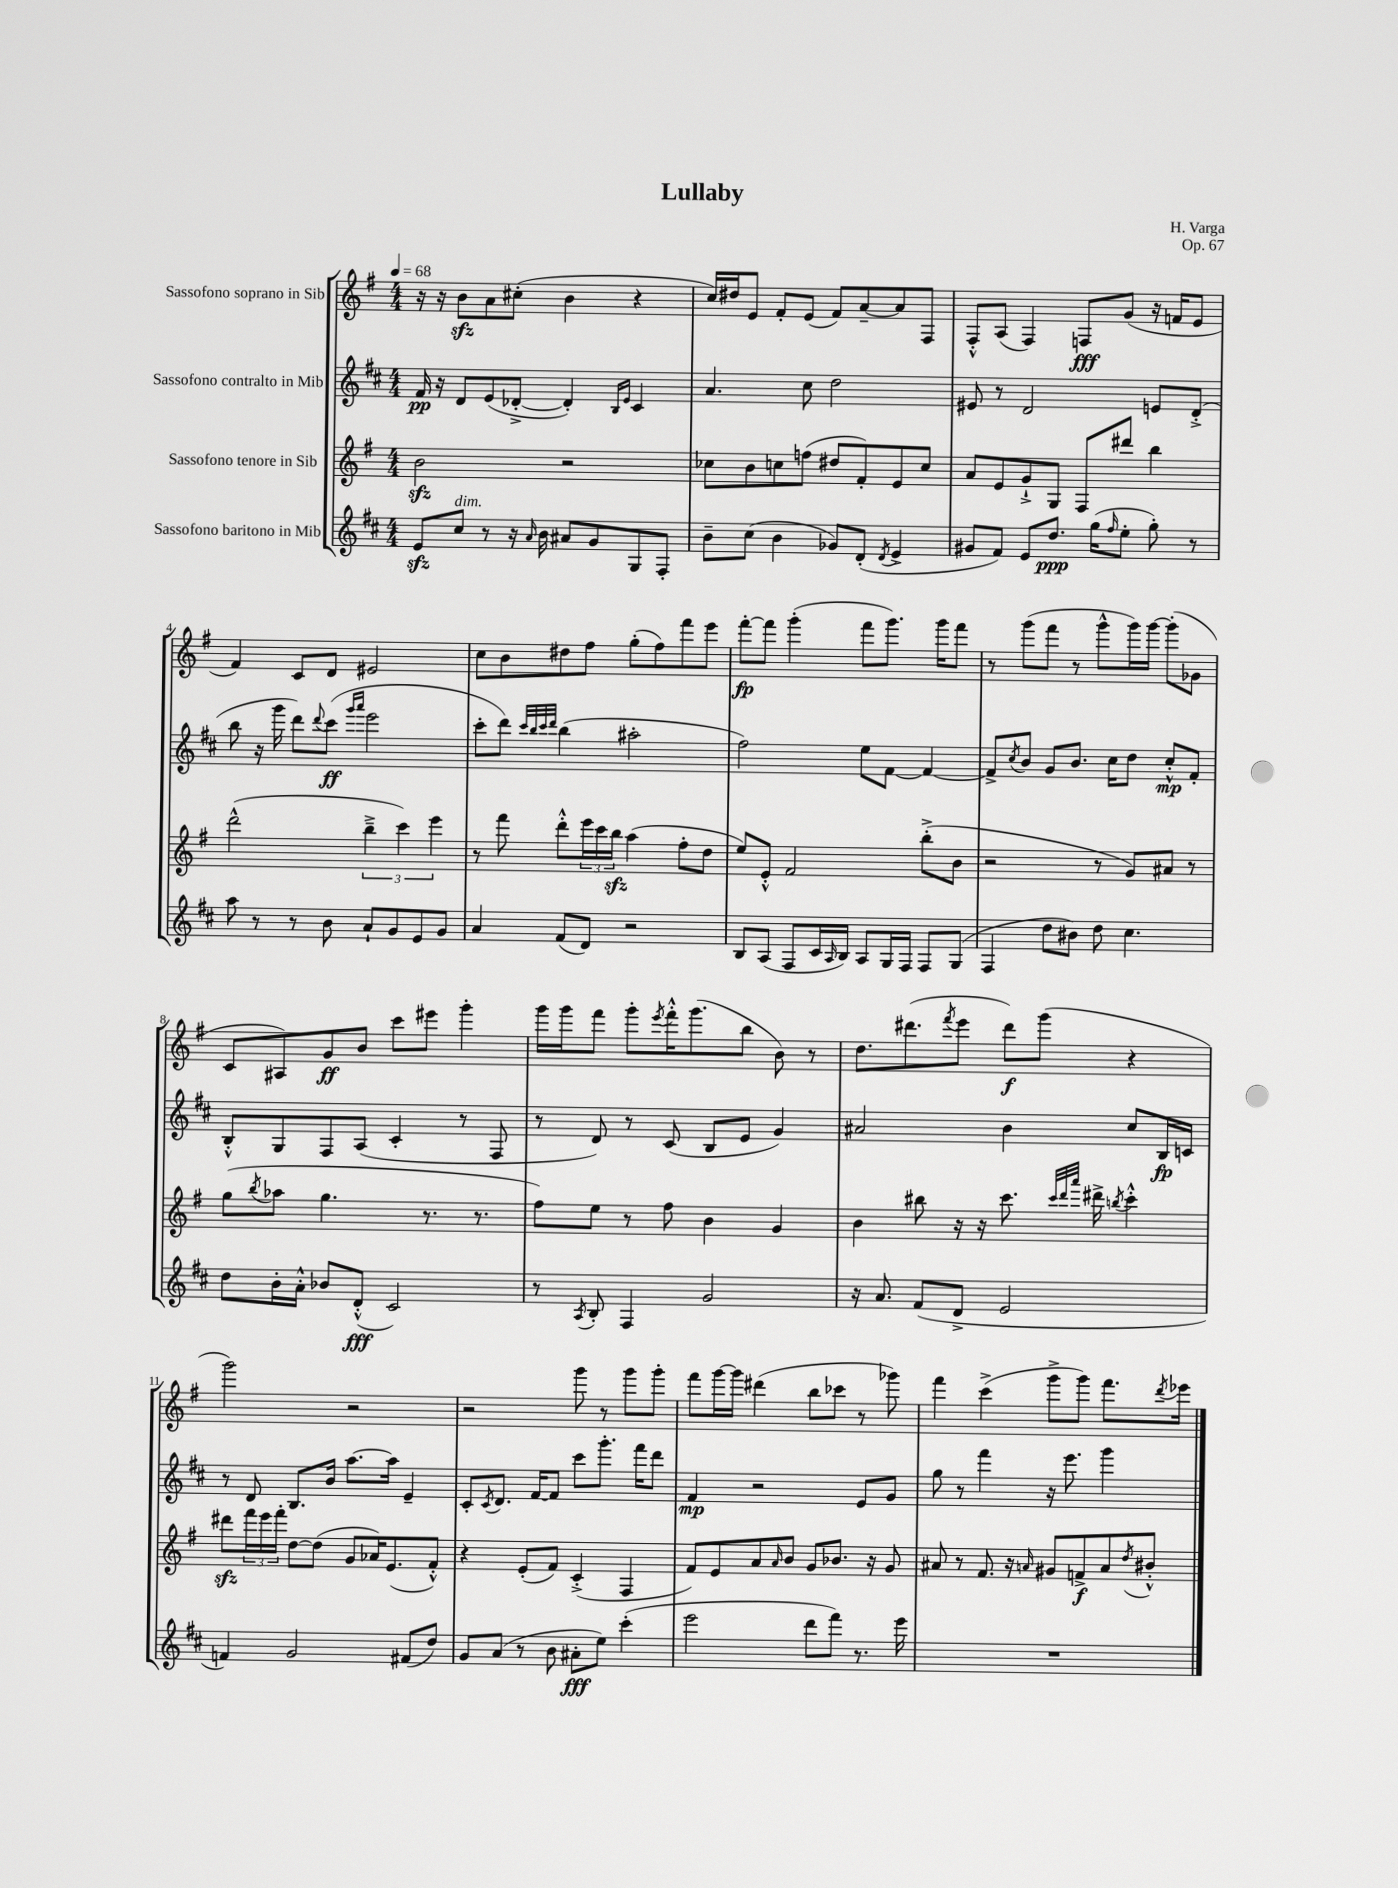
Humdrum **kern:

**kern	**kern	**kern	**kern
*staff4	*staff3	*staff2	*staff1
*clefG2	*clefG2	*clefG2	*clefG2
*k[f#c#]	*k[f#]	*k[f#c#]	*k[f#]
*M4/4	*M4/4	*M4/4	*M4/4
*MM68	*MM68	*MM68	*MM68
8e/L	2b\	16f#/	16r
.	.	16r	16r
8cc#/J	.	8d/L	8b\L
8r	.	(8e/	8a\
16r	.	[8d-'^/J	(8cc#'\J
16qqa/	.	.	.
16b\	.	.	.
8a#/L	2r	4d-'/])	4b\
8g/	.	.	.
.	.	16qqB/LL	.
.	.	16qqe/JJ	.
8G/	.	4c#/	4r
8F#'/J	.	.	.
=	=	=	=
8b~\L	8cc-\L	4.a/	16cc/LL)
.	.	.	16dd#/J
(8cc#\J	8b\	.	8e/J
4b\	8cc\	.	8f#'/L
.	(8ff\J	8cc#\	(8e/J
8g-/L)	8dd#/L	2dd\	8f#/L)
(8d'/J	8f#'/)	.	[8a~/
8qd/	.	.	.
4e^/	8e/	.	8a/]
.	8cc/J	.	8F#/J
=	=	=	=
8g#/L	8a/L	8e#/	8F#'^^/L
8f#/J)	8e/	8r	(8A/J
8e/L	8g`^/	2d/	4F#/)
8.dd/J	8G/J	.	.
.	8F#/L	.	8F/L
(16gg\LK	.	.	.
16qqff#/	.	.	.
8ee'\J	8ddd#/J	.	(8g/J
8gg'\)	4bb\	8e/L	16r
.	.	.	16f/LK
8r	.	(8d'^/J	8e/J
=	=	=	=
8aa\	(2ddd^^\	8bb\	4f#/)
8r	.	16r	.
.	.	16ggg\	.
8r	.	8ddd\L)	8c/L
.	.	8qqddd/	.
8b\	.	(8ccc#\J	8d/J
.	.	16qqggg/LL	.
.	.	16qqaaa/JJ	.
8a`/L	6bb~^\	2eee\	2e#/
8g/	.	.	.
.	6ccc\)	.	.
8e/	.	.	.
.	6eee\	.	.
8g/J	.	.	.
=	=	=	=
4a/	8r	8ccc#'\L	8cc\L
.	8fff#\	8ddd\J)	8b\
.	.	32qqccc#/LLL	.
.	.	32qqbb/	.
.	.	32qqccc#/	.
.	.	32qqddd/JJJ	.
(8f#/L	8ddd'^^\L	(4bb\	8dd#\
8d/J)	24eee\L	.	8ff#\J
.	24ccc\	.	.
.	24bb\JJ	.	.
2r	(4aa\	2aa#'\	(8gg'\L
.	.	.	8ff#\)
.	8ff#'\L	.	8fff#\
.	8dd\J	.	8eee\J
=	=	=	=
8B/L	8ee/L)	2ff#\)	[8fff#'\L
(8A/J	8e'^^/J	.	8fff#\]J
8F#/L	2f#/	.	(4ggg'\
16c#/L	.	.	.
16qqA/	.	.	.
16B/JJ)	.	.	.
8A/L	.	8ee\L	8fff#\L
16G/L	.	[8f#\J	8.ggg\J)
16F#/JJ	.	.	.
8F#/L	(8bb'^\L	4f#/_	.
.	.	.	16ggg\LK
(8G/J	8b\J	.	8fff#\J
=	=	=	=
4F#/	2r	8f#^/]L	8r
.	.	8qcc#/	.
.	.	8b/J	(8ggg\L
8dd\L	.	8g/L	8fff#\J
8b#\J)	.	8.b/J	8r
8dd\	8r	.	8ggg^^\L
.	.	16cc#\LK	.
4.cc#\	8g/L)	8dd\J	16ggg\L)
.	.	.	[16ggg\JJ
.	8a#/J	8cc#'^^/L	(8ggg'\]L
.	8r	8f#'/J	8g-\J
=	=	=	=
8dd\L	(8gg\L	8B'^^/L	8c/L
.	8qbb/	.	.
16b'\L	8aa-\J	8G/	8A#/)
16a'^^\JJ	.	.	.
8b-/L	4.gg\	8F#/	8g/
(8d'^^/J	.	(8A/J	8b/J
2c#/)	.	4c#'/	8ccc\L
.	8.r	.	8eee#\J
.	.	8r	4ggg'\
.	8.r	.	.
.	.	8F#/	.
=	=	=	=
8r	8ff#\L)	8r	16ggg\LL
.	.	.	16ggg\J
8qA/	.	.	.
8B'/	8ee\J	8d/)	8fff#\J
4F#/	8r	8r	8ggg'\L
.	.	.	8qeee/
.	8ff#\	(8c#/	16fff#'^^\K
.	.	.	(8.ggg\
2g/	4b\	8B/L	.
.	.	8e/J	8bb\J
.	4g/	4g/)	8b\)
.	.	.	8r
=	=	=	=
16r	4b\	2a#/	8.dd\L
8.a/	.	.	.
.	.	.	(8.ddd#\
(8f#/L	8bb#\	.	.
.	.	.	8qfff#/
8d^/J	16r	.	8eee\J
.	16r	.	.
2e/	8.ccc\	4b\	8ddd#\L)
.	.	.	(8ggg\J
.	32qqccc/LLL	.	.
.	32qqddd/	.	.
.	32qqaaa/JJJ	.	.
.	16ddd#^\	.	.
.	8qbb/	.	.
.	4ccc'^^\	8cc#/L	4r
.	.	16B/L	.
.	.	16c/JJ	.
=	=	=	=
4f/)	8ddd#\L	8r	2ggg\)
.	24fff#\L	8d/	.
.	24eee\	.	.
.	24fff#'\JJ	.	.
2g/	[8dd\L	8.B/L	.
.	(8dd\]J	.	.
.	.	16b/Jk	.
.	8g/L	[8.aa\L	2r
.	16a-/K)	.	.
.	(8.e/	16aa\]Jk	.
(8f#/L	.	4e~/	.
8dd/J)	8f#'^^/J)	.	.
=	=	=	=
8g/L	4r	8c#'/L	2r
.	.	8qc#/	.
(8a/J	.	8.d/J	.
8r	(8e'/L	.	.
.	.	[16f#/LK	.
8b\	8f#/J)	8f#/]J	.
8a#'\L	(4c'^/	8ccc#\L	8ggg\
8ee\J)	.	8.ggg'\J	8r
(4ccc#'\	4F#/	.	8ggg\L
.	.	16fff#\LK	.
.	.	8ddd\J	8ggg'\J
=	=	=	=
2eee\	8f#/L)	4f#/	8fff#\L
.	8e/	.	[16ggg\L
.	.	.	16ggg\]JJ
.	8a/	2r	(4ddd#\
.	16qqa/	.	.
.	8b/J	.	.
8ddd\L	8g/L	.	8bb\L
8fff#\J)	8.b-/J	.	8ccc-\J
8.r	.	8e/L	8r
.	16r	.	.
.	8g/	8g/J	8ggg-\)
16eee\	.	.	.
=	=	=	=
1r	8a#/	8gg\	4fff#\
.	8r	8r	.
.	8.f#/	4fff#\	(4ccc^\
.	16r	.	.
.	16qqa/	.	.
.	8g#/L	16r	8ggg^\L
.	.	8.eee\	.
.	8f^/	.	8ggg\J)
.	8a/	4ggg\	8.fff#\L
.	8qdd/	.	.
.	8b#'^^/J	.	.
.	.	.	8qddd/
.	.	.	16eee-\Jk
==	==	==	==
*-	*-	*-	*-
